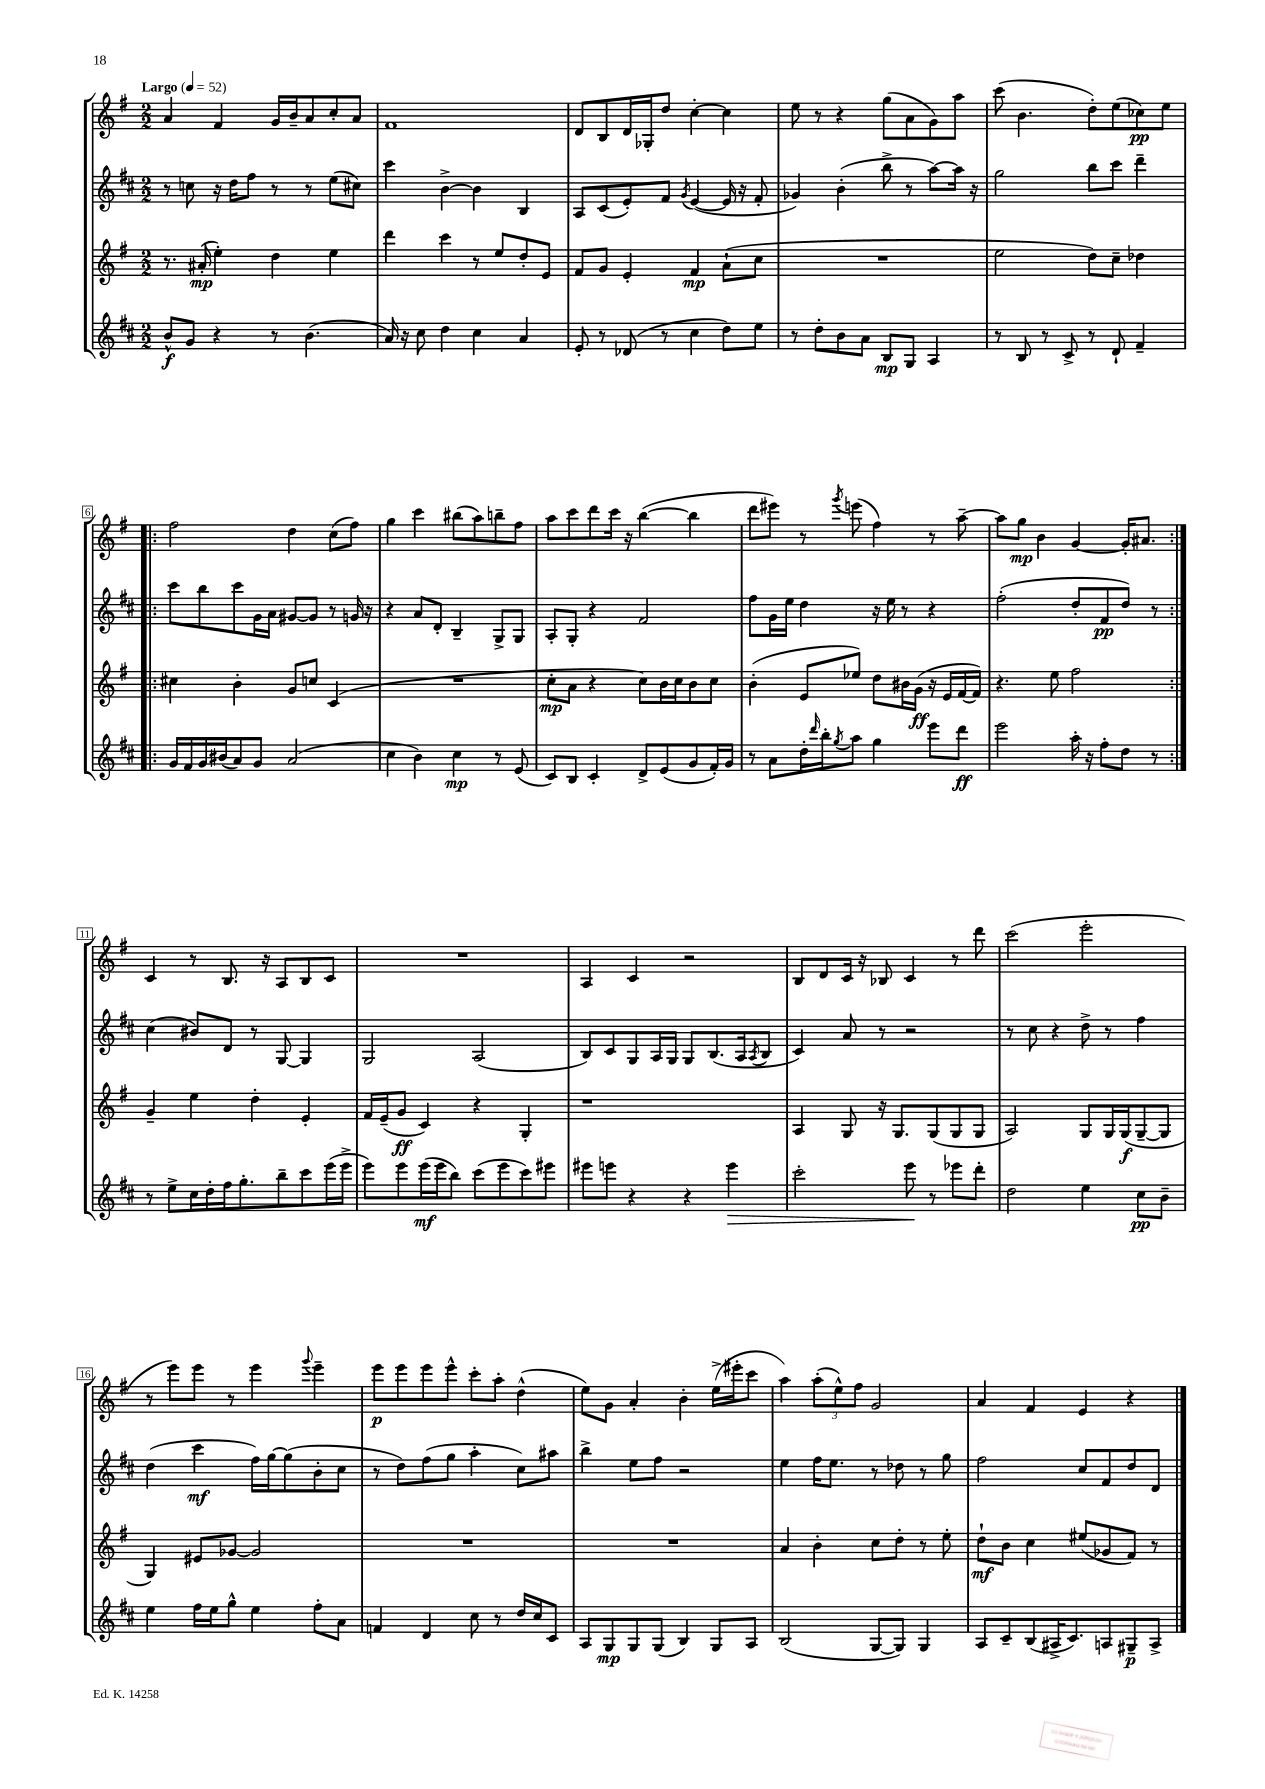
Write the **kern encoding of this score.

**kern	**dynam	**kern	**dynam	**kern	**dynam	**kern	**dynam
*part4	*part4	*part3	*part3	*part2	*part2	*part1	*part1
*staff4	*staff4	*staff3	*staff3	*staff2	*staff2	*staff1	*staff1
*clefG2	*	*clefG2	*	*clefG2	*	*clefG2	*
*k[f#c#]	*	*k[f#]	*	*k[f#c#]	*	*k[f#]	*
*M2/2	*	*M2/2	*	*M2/2	*	*M2/2	*
*MM52	*	*MM52	*	*MM52	*	*MM52	*
=1	=1	=1	=1	=1	=1	=1	=1
!	!	!	!	!	!	!LO:TX:a:B:t=Largo	!
8b^^/L	f	8.r	.	8r	.	4a/	.
8g/J	.	.	.	8ccn\	.	.	.
.	.	(16a#X'/	mp	.	.	.	.
4r	.	4ee'\)	.	16r	.	4f#/	.
.	.	.	.	16dd\KL	.	.	.
.	.	.	.	8ff#\J	.	.	.
8r	.	4dd\	.	8r	.	16g/LL	.
.	.	.	.	.	.	16b~/J	.
(4.b\	.	.	.	8r	.	8a/	.
.	.	4ee\	.	(8ee\L	.	8cc'/	.
.	.	.	.	8cc#X\J)	.	8a/J	.
=2	=2	=2	=2	=2	=2	=2	=2
16a/)	.	4ddd\	.	4ccc#\	.	1f#	.
16r	.	.	.	.	.	.	.
8cc#\	.	.	.	.	.	.	.
4dd\	.	4ccc\	.	[4b^\	.	.	.
4cc#\	.	8r	.	4b\]	.	.	.
.	.	8ee/L	.	.	.	.	.
4a/	.	8dd'/	.	4B/	.	.	.
.	.	8e/J	.	.	.	.	.
=3	=3	=3	=3	=3	=3	=3	=3
8e'/	.	8f#/L	.	8A/L	.	8d/L	.
8r	.	8g/J	.	(8c#/	.	8B/	.
(8d-X/	.	4e'/	.	8e'/)	.	16d/L	.
.	.	.	.	.	.	16G-X'/J	.
8r	.	.	.	8f#/J	.	8dd/J	.
.	.	.	.	8qg/	.	.	.
4cc#\	.	4f#/	mp	([4e/	.	[4cc'\	.
8dd\L)	.	(8a`\L	.	16e/]	.	4cc\]	.
.	.	.	.	16r	.	.	.
8ee\J	.	8cc\J	.	8f#'/	.	.	.
=4	=4	=4	=4	=4	=4	=4	=4
8r	.	1r	.	4g-X/)	.	8ee\	.
8dd'\L	.	.	.	.	.	8r	.
8b\	.	.	.	(4b'\	.	4r	.
8a\J	.	.	.	.	.	.	.
8B/L	mp	.	.	8bb^\	.	(8gg\L	.
8G/J	.	.	.	8r	.	8a\	.
4A/	.	.	.	[8aa\L)	.	8g\)	.
.	.	.	.	16aa\Jk]	.	8aa\J	.
.	.	.	.	16r	.	.	.
=5	=5	=5	=5	=5	=5	=5	=5
8r	.	2ee\	.	2gg\	.	(8ccc\	.
8B/	.	.	.	.	.	4.b\	.
8r	.	.	.	.	.	.	.
8c#^/	.	.	.	.	.	.	.
8r	.	8dd\L)	.	8bb\L	.	8dd'\L)	.
8d`/	.	8cc~\J	.	8ccc#\J	.	(8ee\	.
4f#~/	.	4dd-X\	.	4ddd~\	.	8cc-X\)	pp
.	.	.	.	.	.	8ee\J	.
!!LO:LB:g=z
=6!|:	=6!|:	=6!|:	=6!|:	=6!|:	=6!|:	=6!|:	=6!|:
16g/LL	.	4cc#X\	.	8ccc#\L	.	2ff#\	.
16f#/	.	.	.	.	.	.	.
16g/	.	.	.	8bb\	.	.	.
(16b#X/J	.	.	.	.	.	.	.
8a/)	.	4b'\	.	8ccc#\	.	.	.
8g/J	.	.	.	16g\L	.	.	.
.	.	.	.	16a\JJ	.	.	.
(2a/	.	8g/L	.	[8g#X/L	.	4dd\	.
.	.	8ccn/J	.	8g#/J]	.	.	.
.	.	(4c/	.	8r	.	(8cc\L	.
.	.	.	.	16gn/	.	8ff#\J)	.
.	.	.	.	16r	.	.	.
=7	=7	=7	=7	=7	=7	=7	=7
4cc#\	.	1r	.	4r	.	4gg\	.
4b\)	.	.	.	8a/L	.	4ccc\	.
.	.	.	.	8d'/J	.	.	.
4cc#\	mp	.	.	4B~/	.	(8bb#X\L	.
.	.	.	.	.	.	8aa\)	.
8r	.	.	.	8G^/L	.	8bbn~\	.
(8e/	.	.	.	8G/J	.	8ff#\J	.
=8	=8	=8	=8	=8	=8	=8	=8
8c#/L)	.	8cc'\L	mp	8A'/L	.	8aa\L	.
8B/J	.	8a\J	.	8G'/J	.	8ccc\	.
4c#'/	.	4r	.	4r	.	8ddd\	.
.	.	.	.	.	.	16ccc\Jk	.
.	.	.	.	.	.	16r	.
8d^/L	.	8cc\L)	.	2f#/	.	([4bb\	.
(8e/	.	16b\L	.	.	.	.	.
.	.	16cc\J	.	.	.	.	.
8g/	.	8b\	.	.	.	4bb\]	.
16f#'/L)	.	8cc\J	.	.	.	.	.
16g/JJ	.	.	.	.	.	.	.
=9	=9	=9	=9	=9	=9	=9	=9
8r	.	(4b'\	.	8ff#\L	.	8ddd\L	.
8a\L	.	.	.	16g\L	.	8eee#X\J)	.
.	.	.	.	16ee\JJ	.	.	.
16dd'\L	.	8e/L	.	4dd\	.	8r	.
16qqddd/	.	.	.	.	.	.	.
16bb'\J	.	.	.	.	.	.	.
8qgg/	.	.	.	.	.	8qggg/	.
8aa\J	.	8ee-X/J)	.	.	.	(8eeen\	.
4gg\	.	8dd\L	.	16r	.	4ff#\)	.
.	.	.	.	16ee\	.	.	.
.	.	16b#X\L	.	8r	.	.	.
.	.	(16g\JJ	ff	.	.	.	.
8eee\L	.	16r	.	4r	.	8r	.
.	.	16e/LL	.	.	.	.	.
8ddd\J	ff	[16f#/	.	.	.	[8aa~\	.
.	.	16f#/JJ])	.	.	.	.	.
=10	=10	=10	=10	=10	=10	=10	=10
2eee\	.	4.r	.	(2ff#'\	.	8aa\L]	.
.	.	.	.	.	.	8gg\J	mp
.	.	.	.	.	.	4b\	.
.	.	8ee\	.	.	.	.	.
16aa'\	.	2ff#\	.	8dd'/L	.	[4g/	.
16r	.	.	.	.	.	.	.
8ff#'\L	.	.	.	8f#/	pp	.	.
8dd\J	.	.	.	8dd/J)	.	16g'/KL]	.
.	.	.	.	.	.	8.a#X/J	.
8r	.	.	.	8r	.	.	.
!!LO:LB:g=z
=11:|!	=11:|!	=11:|!	=11:|!	=11:|!	=11:|!	=11:|!	=11:|!
8r	.	4g~/	.	(4cc#\	.	4c/	.
8ee^\L	.	.	.	.	.	.	.
16cc#\L	.	4ee\	.	8b#X/L)	.	8r	.
16dd'\	.	.	.	.	.	.	.
16ff#\J	.	.	.	8d/J	.	8.B/	.
8.gg'\	.	.	.	.	.	.	.
.	.	4dd'\	.	8r	.	.	.
.	.	.	.	.	.	16r	.
8bb~\	.	.	.	[8G/	.	8A/L	.
8ccc#\	.	4e'/	.	4G/]	.	8B/	.
(16eee\L	.	.	.	.	.	8c/J	.
16eee^\JJ	.	.	.	.	.	.	.
=12	=12	=12	=12	=12	=12	=12	=12
8eee\L)	.	16f#/LL	.	2G/	.	1r	.
.	.	(16e~/J	.	.	.	.	.
8eee\	.	8g/J	ff	.	.	.	.
(16eee\L	mf	4c/)	.	.	.	.	.
16eee\J	.	.	.	.	.	.	.
8bb\J)	.	.	.	.	.	.	.
(8ccc#\L	.	4r	.	(2A/	.	.	.
8eee\	.	.	.	.	.	.	.
8ccc#\)	.	4G'/	.	.	.	.	.
8eee#X\J	.	.	.	.	.	.	.
=13	=13	=13	=13	=13	=13	=13	=13
8eee#X\L	.	1r	.	8B/L)	.	4A/	.
8eeen\J	.	.	.	8c#/	.	.	.
4r	.	.	.	8G/	.	4c/	.
.	.	.	.	16A/L	.	.	.
.	.	.	.	16G/JJ	.	.	.
4r	.	.	.	8G/L	.	2r	.
.	.	.	.	(8.B/	.	.	.
!	!LO:HP:b	!	!	!	!	!	!
4eee\	>	.	.	.	.	.	.
.	.	.	.	16A/k	.	.	.
.	.	.	.	8qA/	.	.	.
.	.	.	.	8B/J	.	.	.
=14	=14	=14	=14	=14	=14	=14	=14
2ccc#'\	.	4A/	.	4c#/)	.	8B/L	.
.	.	.	.	.	.	8d/	.
.	.	8G/	.	8a/	.	16c/Jk	.
.	.	.	.	.	.	16r	.
.	.	16r	.	8r	.	8B-X/	.
.	.	8.G/L	.	.	.	.	.
8eee\	.	.	.	2r	.	4c/	.
8r	]	(8G/	.	.	.	.	.
8eee-X\L	.	8G/	.	.	.	8r	.
8ddd'\J	.	8G/J	.	.	.	8ddd\	.
=15	=15	=15	=15	=15	=15	=15	=15
2dd\	.	2A/)	.	8r	.	(2ccc\	.
.	.	.	.	8cc#\	.	.	.
.	.	.	.	4r	.	.	.
4ee\	.	8G/L	.	8dd^\	.	2eee'\	.
.	.	16G/L	.	8r	.	.	.
.	.	(16G/J	f	.	.	.	.
8cc#\L	pp	[8G~/	.	4ff#\	.	.	.
8b~\J	.	8G/J]	.	.	.	.	.
!!LO:LB:g=z
=16	=16	=16	=16	=16	=16	=16	=16
4ee\	.	4G/)	.	(4dd\	.	8r	.
.	.	.	.	.	.	8eee\L)	.
16ff#\LL	.	8e#X/L	.	4ccc#\	mf	8eee\J	.
16ee\J	.	.	.	.	.	.	.
8gg^^\J	.	[8g-X/J	.	.	.	8r	.
4ee\	.	2g-/]	.	16ff#\LL)	.	4eee\	.
.	.	.	.	[16gg\J	.	.	.
.	.	.	.	(8gg\]	.	.	.
.	.	.	.	.	.	8qqggg/	.
8ff#'\L	.	.	.	8b'\	.	4eee~\	.
8a\J	.	.	.	8cc#\J	.	.	.
=17	=17	=17	=17	=17	=17	=17	=17
4fn/	.	1r	.	8r	.	8eee\L	p
.	.	.	.	8dd\L)	.	8eee\	.
4d/	.	.	.	(8ff#\	.	8eee\	.
.	.	.	.	8gg\J	.	8eee^^\J	.
8cc#\	.	.	.	4aa'\	.	8ccc'\L	.
8r	.	.	.	.	.	8aa'\J	.
16dd/LL	.	.	.	8cc#\L)	.	(4dd^^\	.
16cc#/J	.	.	.	.	.	.	.
8c#/J	.	.	.	8aa#X\J	.	.	.
=18	=18	=18	=18	=18	=18	=18	=18
8A/L	.	1r	.	4bb^\	.	8ee\L)	.
8G/	mp	.	.	.	.	8g\J	.
8G/	.	.	.	8ee\L	.	4a'/	.
(8G/J	.	.	.	8ff#\J	.	.	.
4B/)	.	.	.	2r	.	4b'\	.
8G/L	.	.	.	.	.	(16ee^\LL	.
.	.	.	.	.	.	16eee#X'\J	.
8A/J	.	.	.	.	.	8ccc\J	.
=19	=19	=19	=19	=19	=19	=19	=19
(2B/	.	4a/	.	4ee\	.	4aa\)	.
.	.	4b'\	.	16ff#\KL	.	(12aa'\L	.
.	.	.	.	8.ee\J	.	.	.
.	.	.	.	.	.	12ee^^\)	.
.	.	.	.	.	.	12ff#\J	.
[8G/L	.	8cc\L	.	8r	.	2g/	.
8G/J])	.	8dd'\J	.	8dd-X\	.	.	.
4G/	.	8r	.	8r	.	.	.
.	.	8ee'\	.	8gg\	.	.	.
=20	=20	=20	=20	=20	=20	=20	=20
8A/L	.	8dd`\L	mf	2ff#\	.	4a/	.
8c#~/	.	8b\J	.	.	.	.	.
(8B/	.	4cc\	.	.	.	4f#/	.
16A#X^/K	.	.	.	.	.	.	.
8.c#/)	.	.	.	.	.	.	.
.	.	(8ee#X/L	.	8cc#/L	.	4e/	.
8An/	.	8g-X/	.	8f#/	.	.	.
8G#X~/	p	8f#/J)	.	8dd/	.	4r	.
8A^/J	.	8r	.	8d/J	.	.	.
==	==	==	==	==	==	==	==
*-	*-	*-	*-	*-	*-	*-	*-
